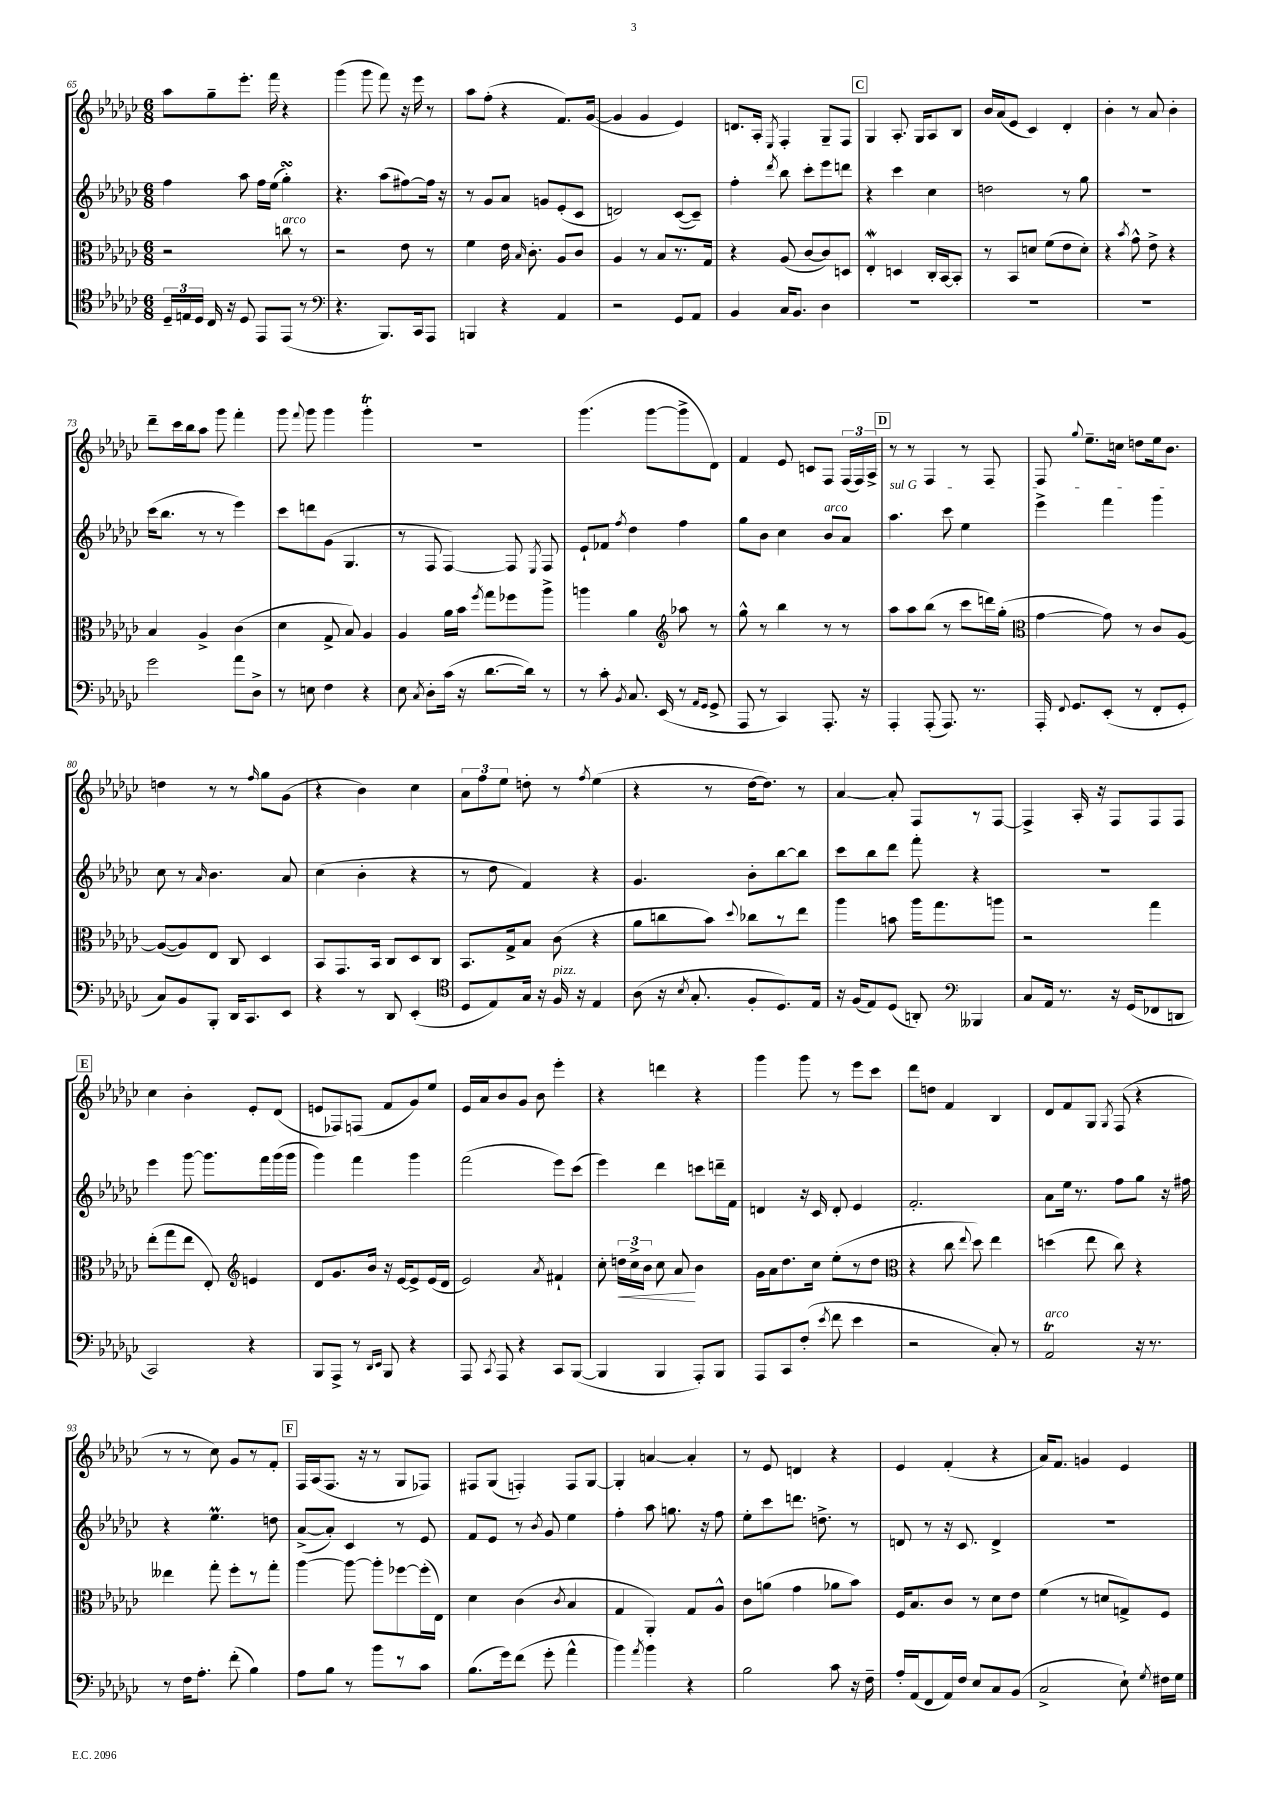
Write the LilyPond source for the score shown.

<<
\new StaffGroup <<
\new Staff = "s0" {
    \clef treble \key ges \major \numericTimeSignature \time 6/8
    \autoBeamOff aes''8[ ges''8-- ees'''8.]-. f'''16 r4 |
    ges'''4( ges'''8 f'''8) r16 ees'''16 r8 |
    aes''8[ f''8]-.( r4 f'8.[) ges'16]~( |
    ges'4 ges'4 ees'4) |
    d'8.[ aes16]-. \acciaccatura { ees8 } f4-. ges8[-- f8] |
    \mark \markup { \box "C" } ges4 aes8.-. ges16[ aes8 bes8] |
    bes'16[ aes'16( ees'8] ces'4) des'4-. |
    bes'4-. r8 aes'8 bes'4-. |
    des'''8[-- ces'''16 bes''16 aes''8] ges'''8 f'''4-. |
    ges'''8 \appoggiatura { f'''8 } ges'''8 ges'''4 ges'''4-.\trill |
    R2. |
    ges'''4.( ges'''8[~ ges'''8-> des'8]) |
    f'4 ees'8 c'8[ f8] \tuplet 3/2 { f16[( f16) aes16]-> } |
    \mark \markup { \box "D" } r8 r8 f4 r8 f8 |
    f8 \appoggiatura { ges''8 } ees''8.[-- c''16] d''8[ ees''16 bes'8.] |
    d''4 r8 r8 \grace { f''16 } ges''8[ ges'8]( |
    r4 bes'4) ces''4 |
    \tuplet 3/2 { aes'8[ f''8 ees''8] } d''8-. r8 \acciaccatura { f''8 } ees''4( |
    r4 r8 des''16[~ des''8.]) r8 |
    aes'4~ aes'8-. f8[ r8 f8]~ |
    f4-> aes16-. r16 f8[ f8 f8] |
    \mark \markup { \box "E" } ces''4 bes'4-. ees'8[-. des'8]( |
    e'8[ fes8) f8]( f'8[ ges'8) ees''8] |
    ees'16[ aes'16 bes'8 ges'8] bes'8 ees'''4-. |
    r4 d'''4 r4 |
    ges'''4 ges'''8 r8 ees'''8[ ces'''8] |
    des'''8[ d''8] f'4 bes4 |
    des'8[ f'8 ges8] \acciaccatura { ges8 } f8( r4 |
    r8 r8 ces''8) ges'8[ r8 f'8]-. |
    \mark \markup { \box "F" } f16[ aes16( f8.] r16 r8 ges8[ fes8]) |
    fis8[ ges8]( f4-.) f8[ ges8]~ |
    ges4-. a'4~ a'4-. |
    r8 ees'8 d'4 r4 |
    ees'4 f'4-.( r4 |
    aes'16[) f'8.] g'4 ees'4 \bar "|." |
}
\new Staff = "s1" {
    \clef treble \key ges \major \numericTimeSignature \time 6/8
    \autoBeamOff f''4 aes''8 f''16[ ees''16]( ges''4-.\turn) |
    r4. aes''8[( fis''8~) fis''16] r16 |
    r8 ges'8[ aes'8] g'8[ ees'8-.( ces'8] |
    d'2) ces'8[~( ces'8]--) |
    f''4-. \acciaccatura { des'''8 } bes''8 ces'''8[-. ees'''8 d'''8] |
    \mark \markup { \box "C" } r4 ces'''4 ces''4 |
    d''2 r8 ges''8 |
    R2. |
    ces'''16[( bes''8.] r8 r8 ees'''4) |
    ces'''8[ d'''8 ges'8]( ges4. |
    r8 f8 f4~) f8 \acciaccatura { ees8 } f8 |
    ees'8[-! fes'8] \acciaccatura { f''8 } des''4 f''4 |
    ges''8[ bes'8] ces''4 bes'8[^\markup { \italic "arco" } aes'8] |
    \mark \markup { \box "D" } \once \override TextSpanner.bound-details.left.text = \markup { \italic "sul G" } aes''4.\startTextSpan ces'''8 ees''4 |
    ees'''4-> f'''4 ges'''4\stopTextSpan |
    ces''8 r8 \grace { aes'16 } bes'4. aes'8 |
    ces''4( bes'4-. r4 |
    r8 des''8 f'4) r4 |
    ges'4. bes'8[-. bes''8~ bes''8] |
    ces'''8[ bes''8 des'''8] f'''8-. r4 |
    R2. |
    \mark \markup { \box "E" } ees'''4 ges'''8~ ges'''8.[ f'''16 ges'''16( ges'''16] |
    ges'''4) f'''4 ges'''4 |
    f'''2( ees'''8[) ces'''8]( |
    ees'''4) des'''4 c'''8[ d'''16-- f'16] |
    d'4 r16 ces'16 d'8-. ees'4 |
    f'2.-. |
    aes'8[ ees''16] r8. f''8[ ges''8] r16 fis''16 |
    r4 ees''4.\prall d''8 |
    \mark \markup { \box "F" } aes'8[~->( aes'8]-.) ces'4 r8 ees'8 |
    f'8[ ees'8] r8 \acciaccatura { bes'8 } ges'8 ees''4 |
    f''4-. aes''8 g''8. r16 f''8 |
    ees''8[-. ces'''8 d'''8.] d''8.-> r8 |
    d'8 r8 r16 ces'8. d'4-> |
    R2. \bar "|." |
}
\new Staff = "s2" {
    \clef alto \key ges \major \numericTimeSignature \time 6/8
    \autoBeamOff r2 c''8^\markup { \italic "arco" } r8 |
    r2 ees'8 r8 |
    f'4 ees'16 \grace { bes16 } ces'8.-. aes8[ ces'8] |
    aes4 r8 bes8[ r8. ges16] |
    r4 aes8( ces'8[~ ces'8) d8] |
    \mark \markup { \box "C" } ees4-.\mordent d4 ces16[-. bes,16~ bes,8]-. |
    r8 bes,8[ d'8] f'8[( ees'8 d'8]-.) |
    r4 \acciaccatura { bes'8 } ges'8-^ ees'8-> r4 |
    bes4 aes4-> ces'4( |
    des'4 ges8-> bes8) aes4 |
    aes4 aes'16[ bes'16] \acciaccatura { f''8 } ges''8[ fes''8 aes''8]-> |
    a''4 aes'4 \clef treble aes''8 r8 |
    ges''8-^ r8 bes''4 r8 r8 |
    \mark \markup { \box "D" } aes''8[ aes''8 bes''8]( r8 ces'''8[ d'''16) ges''16]-.( |
    \clef alto ges'4~ ges'8) r8 ces'8[ aes8]~ |
    aes8[~( aes8) ees8] ces8 des4 |
    bes,8[ ges,8. bes,16] ces8[ des8 ces8] |
    bes,8.[ ges16-> bes8] ces'8( r4 |
    aes'8[ c''8 bes'8]) \appoggiatura { des''8 } ces''8[ r8 ees''8] |
    aes''4 b'8 aes''16[ ges''8. a''8] |
    r2 ges''4 |
    \mark \markup { \box "E" } ees''8[-.( ges''8 ees''8] ees8-.) \clef treble e'4 |
    des'8[ ges'8. bes'16] r16 ees'16[~ ees'8-> ees'16( des'16] |
    ees'2) \acciaccatura { aes'8 } fis'4-! |
    ces''8-. \tuplet 3/2 { d''16[\< ces''16-> bes'16] } ces''8 aes'8\! bes'4 |
    ges'16[ aes'16 des''8. ces''16] ees''8[-.( r8 des''8] |
    \clef alto r4 ces''8 \appoggiatura { ees''8 } des''8) ees''4 |
    d''4( ees''8 ces''8) r4 |
    eeses''4 ges''8-. f''8[-. r8 ges''8]-. |
    \mark \markup { \box "F" } aes''4~ aes''8~ aes''8[-. fes''8~ fes''16-.( ees16]) |
    des'4 ces'4( \acciaccatura { ces'8 } bes4 |
    ges4 aes,4-.) ges8[ aes8]-^ |
    ces'8[ a'8]( ges'4 aes'8[ bes'8]) |
    f16[ bes8. ces'8] r8 des'8[ ees'8] |
    f'4( r8 d'8[ g8->) f8] \bar "|." |
}
\new Staff = "s3" {
    \clef tenor \key ges \major \numericTimeSignature \time 6/8
    \autoBeamOff \tuplet 3/2 { des16[-- e16 des16] } ces16 r16 des8 ees,8[ ees,8]( r8 |
    \clef bass r4. bes,,8.[) ces,16 aes,,8] |
    b,,4 r4 aes,4 |
    r2 ges,8[ aes,8] |
    bes,4 ces16[ bes,8.] des4 |
    \mark \markup { \box "C" } R2. |
    R2. |
    R2. |
    ges'2 aes'8[ des8]-> |
    r8 e8 f4 r4 |
    ees8 \acciaccatura { ces8 } des8[-. ces'16]( r16 des'8.[~ des'16]) r8 |
    r8 ces'8-. \acciaccatura { bes,8 } ces8. ees,16( r8 \grace { aes,16[ ges,16] } ges,8-> |
    aes,,8 r8 ces,4) aes,,8.-. r16 |
    \mark \markup { \box "D" } aes,,4-. aes,,8-.( aes,,8.) r8. |
    aes,,16-. \appoggiatura { f,8 } ges,8.[ ees,8]-.( r8 f,8[-. ges,8]-. |
    ces8[) bes,8 bes,,8]-. des,16[ ces,8. ees,8] |
    r4 r8 des,8 ees,4-.( |
    \clef tenor des8[ ees8) ges16] r16 f16^\markup { \italic "pizz." } r16 ees4 |
    aes8( r16 \acciaccatura { bes8 } ges8.-. f8[-. des8.) ees16] |
    r16 f16[( ees8) des8]( a,8-.) \clef bass beses,,4 |
    ces8[ aes,16] r8. r16 ges,16[( fes,8 d,8] |
    \mark \markup { \box "E" } ces,2) r4 |
    bes,,8[ aes,,8]-> r8 \grace { des,16[ ees,16] } bes,,8 r4 |
    aes,,8 \acciaccatura { ces,8 } aes,,8 r4 ces,8[ bes,,8]~( |
    bes,,4 bes,,4 aes,,8[-.) bes,,8] |
    aes,,8[ ces,8 f8]-.( \acciaccatura { ees'8 } f'8 ees'4 |
    r2 ces8-.) r8 |
    aes,2\trill^\markup { \italic "arco" } r16 r8. |
    r8 f16[ aes8.]-. f'8-.( bes4) |
    \mark \markup { \box "F" } aes8[ bes8] r8 bes'8[ r8 ces'8] |
    bes8.[( ges'16) f'8]( ges'8-. aes'4-^ |
    bes'4) \acciaccatura { aes'8 } bes'4 r4 |
    bes2 ces'8 r16 f16-- |
    aes16[-. aes,16( f,8 aes,16) f16] ees8[ ces8 bes,8]( |
    ces2-> ees8-!) \acciaccatura { ges8 } fis16[ ges16] \bar "|." |
}
>>
>>
\layout { \context { \Score currentBarNumber = #65 } }
